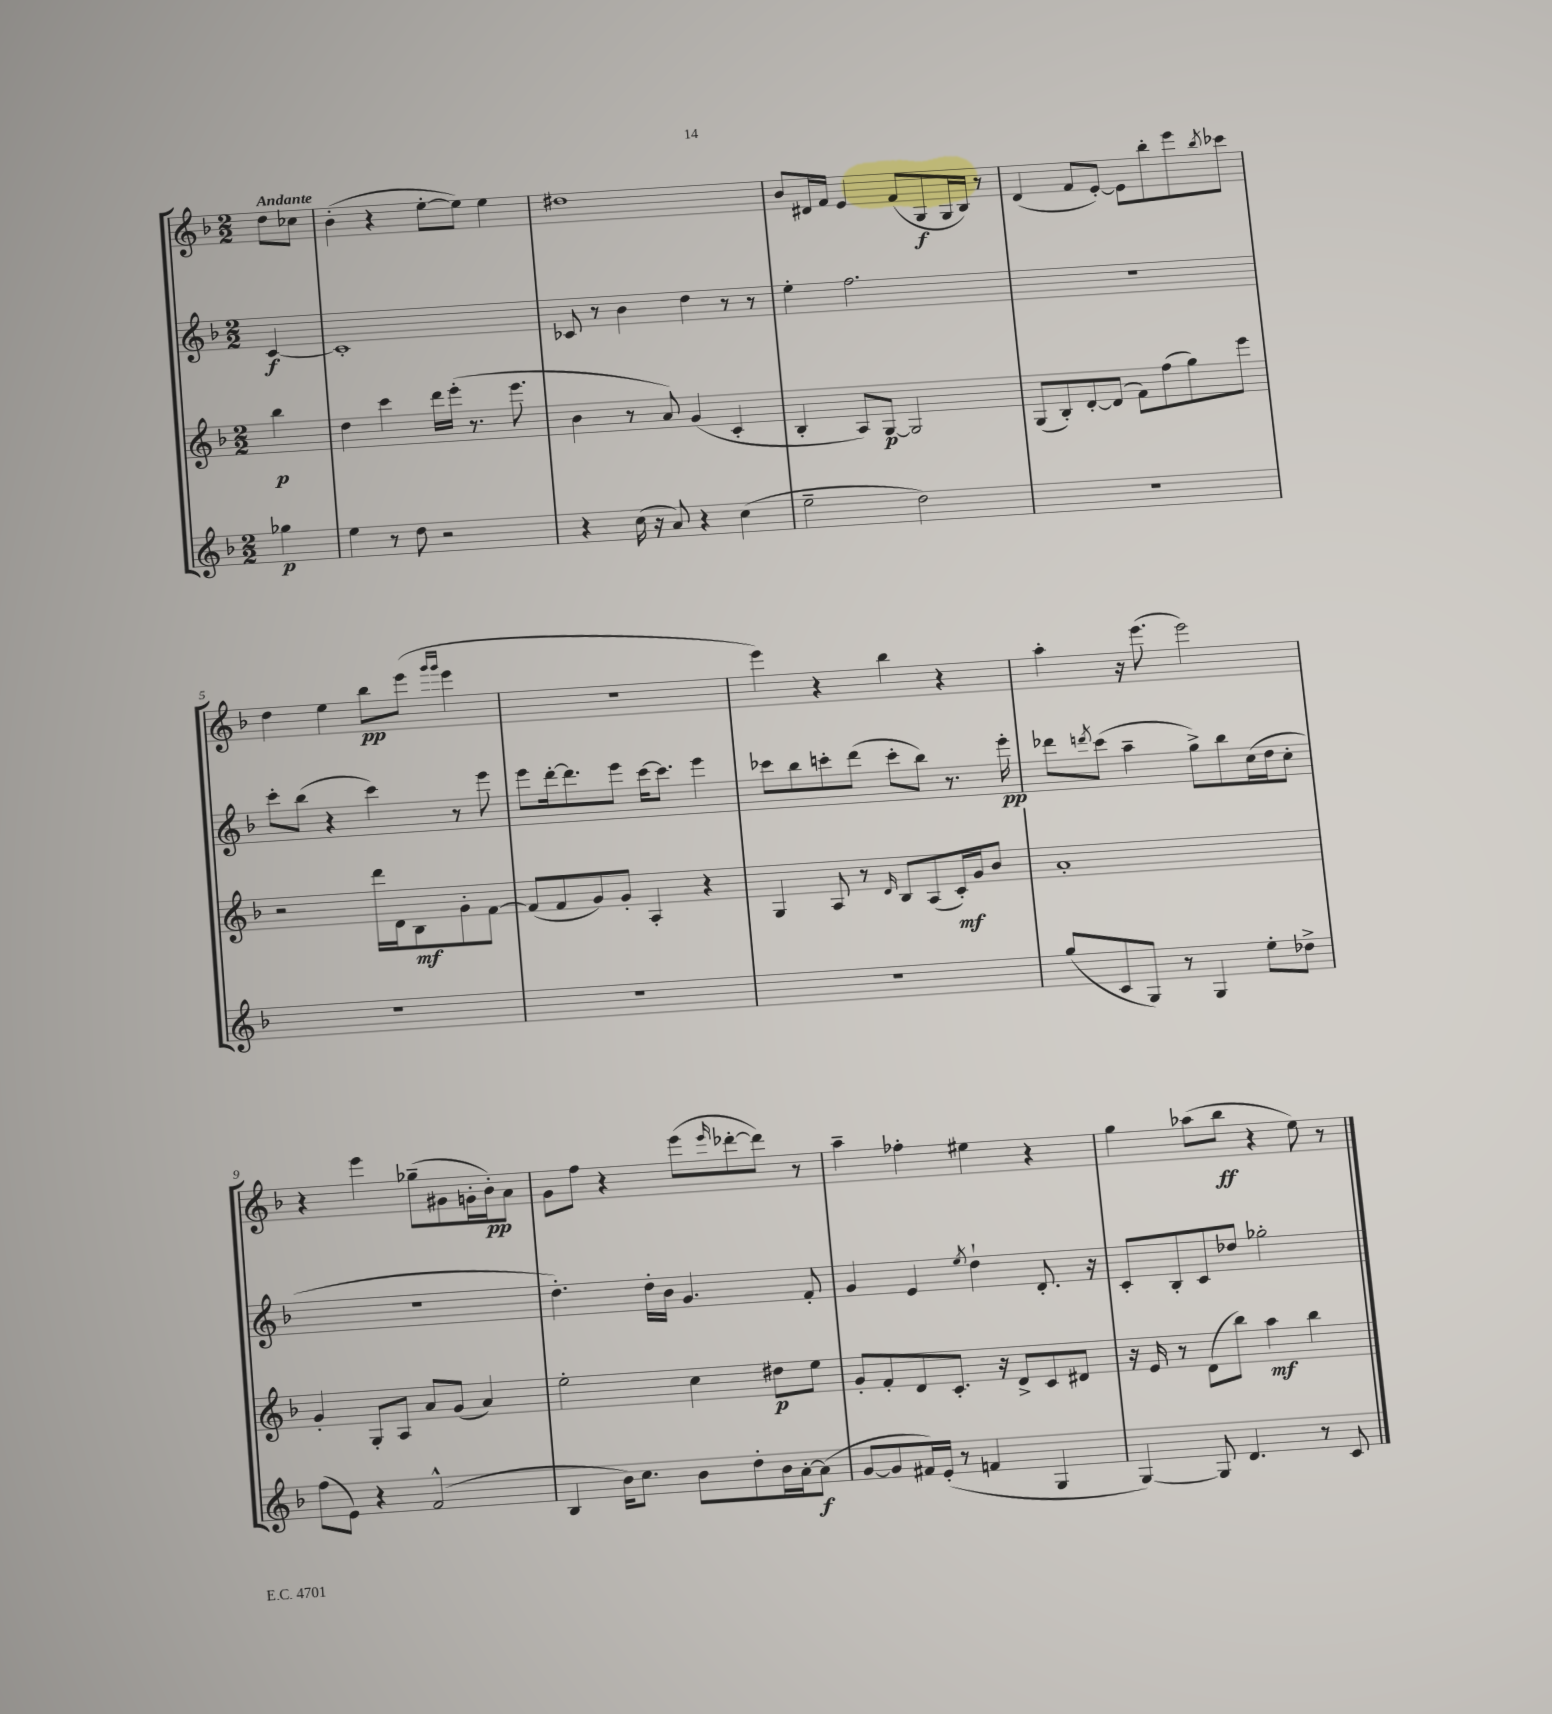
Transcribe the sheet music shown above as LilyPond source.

<<
\new StaffGroup <<
\new Staff = "s0" {
    \clef treble \key f \major \numericTimeSignature \time 2/2 \partial 4 \tempo "Andante"
    d''8 ces''8 |
    bes'4-.( r4 e''8~-. e''8) e''4 |
    dis''1 |
    bes'8 dis'16 f'16 e'4 f'8( g8\f g16 bes16) r8 |
    d'4( f'8 e'8~-.) e'8 bes''8-. e'''8 \acciaccatura { bes''8 } ces'''8 |
    d''4 e''4 bes''8\pp e'''8( \grace { g'''16 g'''16 } e'''4 |
    R1 |
    e'''4) r4 bes''4 r4 |
    a''4-. r16 e'''8.( e'''2) |
    r4 e'''4 ges''8--( gis'8 g'16-. bes'16-.\pp) a'8 |
    g'8 f''8 r4 e'''8( \grace { e'''16 } des'''8~-. des'''8) r8 |
    a''4-- fes''4-. eis''4 r4 |
    g''4 aes''8( bes''8\ff r4 e''8) r8 \bar "|." |
}
\new Staff = "s1" {
    \clef treble \key f \major \numericTimeSignature \time 2/2 \partial 4
    c'4~\f |
    c'1-. |
    ces'8 r8 bes'4 d''4 r8 r8 |
    e''4-. f''2. |
    R1 |
    c'''8-. bes''8( r4 c'''4) r8 e'''8 |
    e'''8 d'''16~-. d'''8. e'''8 c'''16~ c'''8. e'''4 |
    ces'''8 bes''8 c'''8-. d'''8( c'''8-. bes''8) r8. e'''16-.\pp |
    des'''8 \acciaccatura { d'''8 } c'''8( a''4-- g''8->) bes''8 c''16( d''16 c''8-. |
    r1 |
    d''4.-.) d''16-. bes'16 g'4. f'8-. |
    g'4 e'4 \acciaccatura { e''8 } d''4-! d'8.-. r16 |
    c'8-. bes8-. c'8 des''8 ges''2-. \bar "|." |
}
\new Staff = "s2" {
    \clef treble \key f \major \numericTimeSignature \time 2/2 \partial 4
    bes''4\p |
    d''4 c'''4 d'''16 e'''16-.( r8. e'''8. |
    bes'4 r8 a'8) g'4( c'4-. |
    bes4-. a8) g8~\p g2 |
    g8( bes8-.) d'8~-. d'8( f'8) f''8( g''8) e'''8 |
    r2 d'''16 d'16 bes8\mf g'8-. f'8~ |
    f'8( f'8 g'8) g'8-. a4-. r4 |
    g4 a8 r8 \grace { d'16 } bes8 a8( c'16-.\mf) g'16 bes'8 |
    a'1-. |
    g'4-. g8-. a8 a'8 g'8( a'4) |
    e''2-. c''4 dis''8\p e''8 |
    g'8-. f'8-. d'8 c'8.-. r16 d'8-> c'8 dis'8 |
    r16 e'16 r8 d'8( bes''8) a''4\mf bes''4 \bar "|." |
}
\new Staff = "s3" {
    \clef treble \key f \major \numericTimeSignature \time 2/2 \partial 4
    ges''4\p |
    e''4 r8 d''8 r2 |
    r4 c''16( r16 a'8) r4 c''4( |
    e''2-- d''2) |
    R1 |
    R1 |
    R1 |
    R1 |
    g''8( c'8 g8) r8 g4 e''8-. des''8-> |
    f''8( e'8) r4 f'2-^( |
    bes4 bes'16) c''8. bes'8 d''8-. bes'16 a'16~-. a'8\f( |
    g'8~ g'8 fis'16) e'16-.( r8 f'4 g4 |
    g4~) g8 d'4. r8 c'8 \bar "|." |
}
>>
>>
